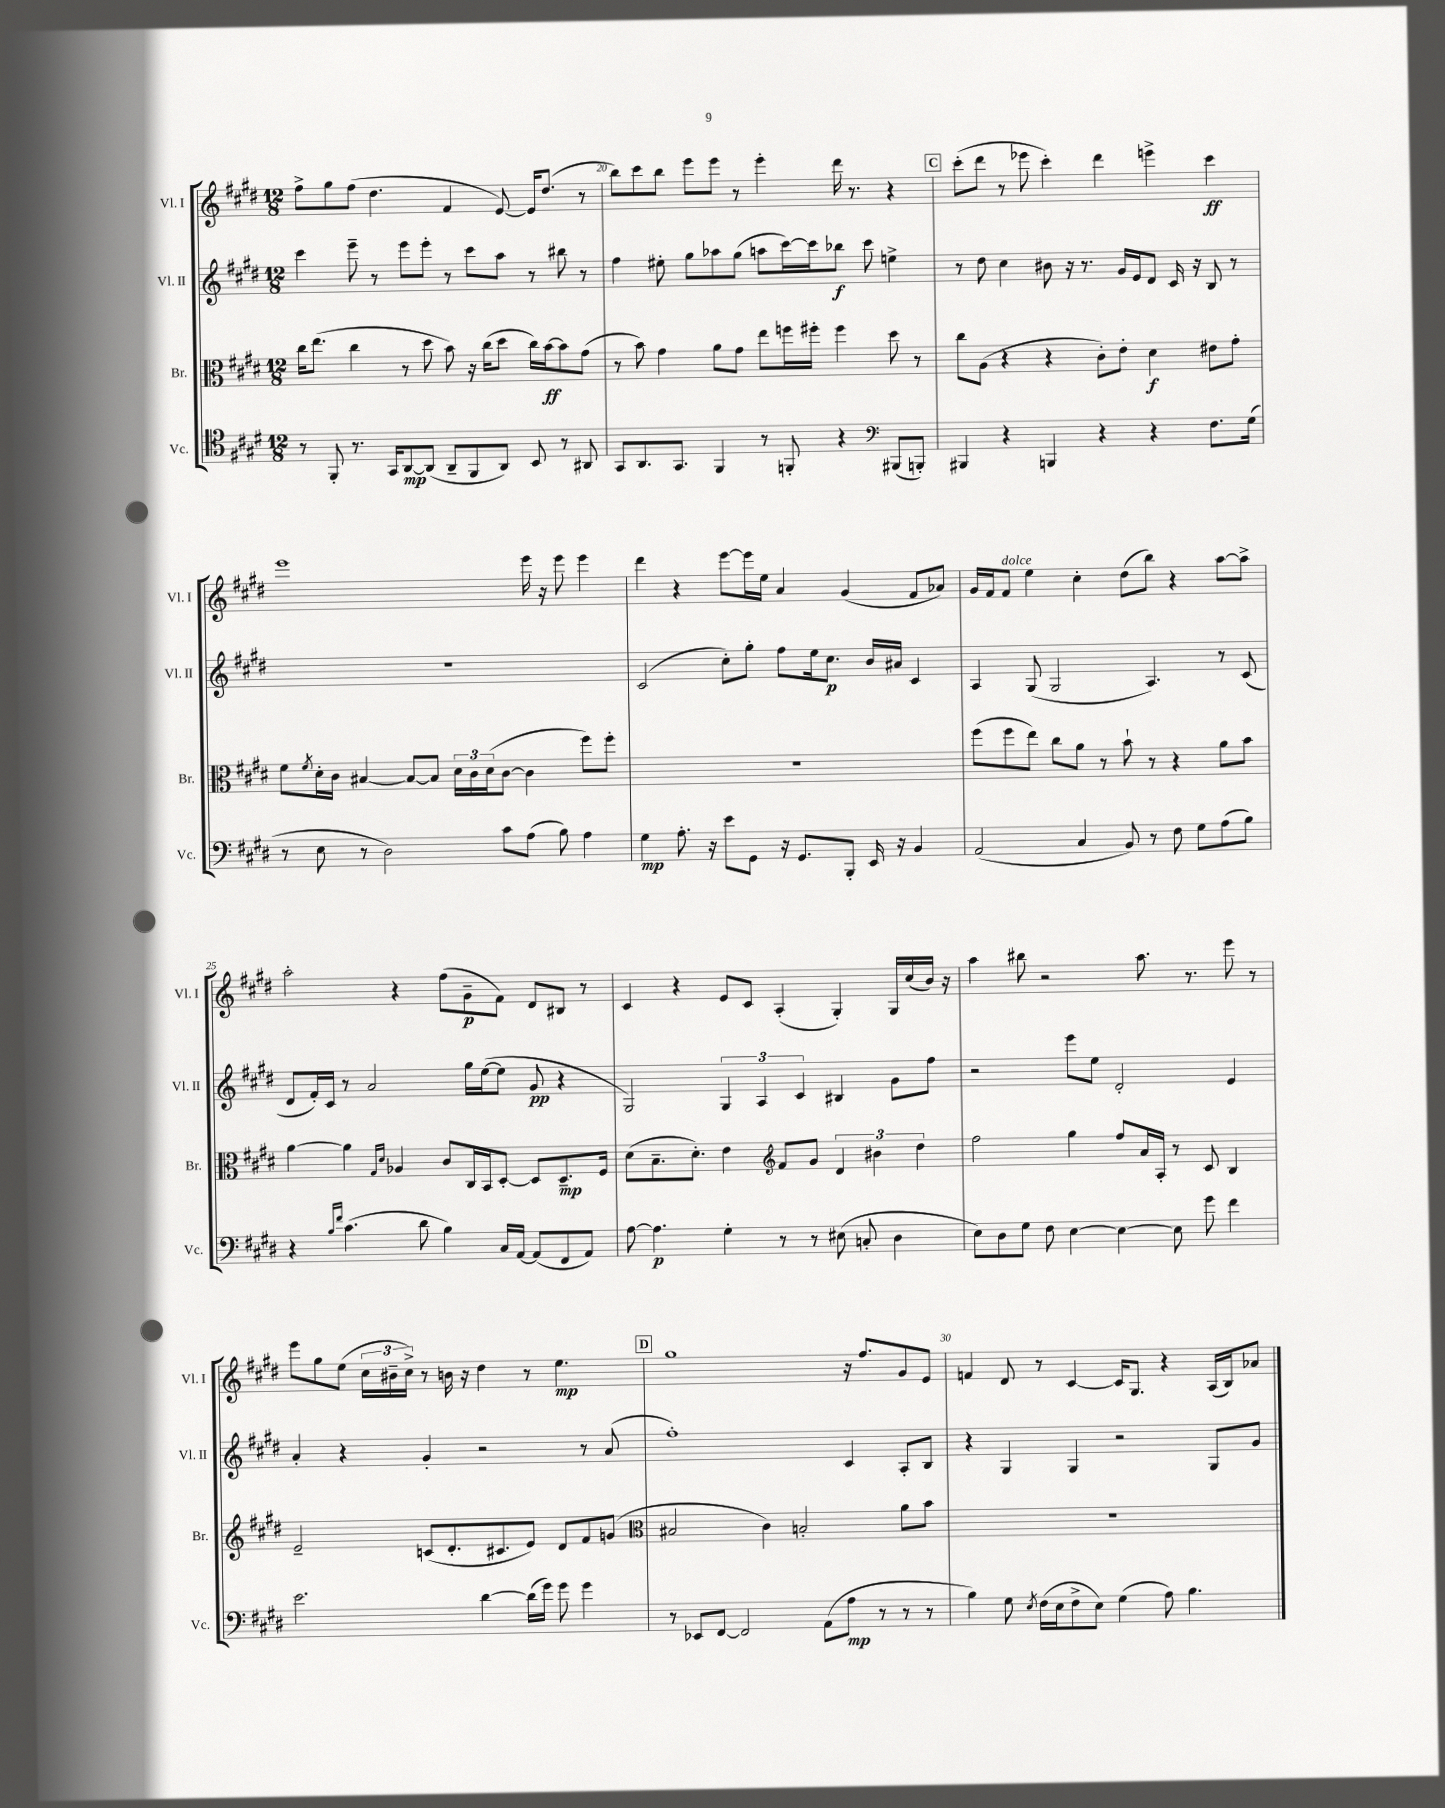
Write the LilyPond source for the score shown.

<<
\new StaffGroup <<
\new Staff = "s0" \with { instrumentName = "Vl. I" shortInstrumentName = "Vl. I" } {
    \clef treble \key e \major \numericTimeSignature \time 12/8
    fis''8-> gis''8 fis''8( dis''4. fis'4 e'8~) e'16 dis''8.( r8 |
    b''8) cis'''8 b''8 e'''8 e'''8 r8 e'''4-. dis'''16 r8. r4 |
    \mark \markup { \box "C" } cis'''8-.( dis'''8 r8 ees'''8 cis'''4-.) dis'''4 e'''4-> cis'''4\ff |
    e'''1 e'''16 r16 e'''8 e'''4 |
    dis'''4 r4 e'''8~ e'''16 e''16 a'4 gis'4( fis'8 aes'8) |
    gis'16 fis'16 fis'8^\markup { \italic "dolce" } e''4 cis''4-. dis''8( b''8) r4 a''8~ a''8-> |
    a''2-. r4 fis''8( gis'8--\p fis'8) dis'8 bis8 r8 |
    cis'4 r4 e'8 cis'8 a4-.( gis4-.) gis16 cis''16( b'16) r16 |
    a''4 bis''8 r2 a''8. r8. e'''8 r8 |
    e'''8 gis''8 e''8( \tuplet 3/2 { cis''16 bis'16-- cis''16->) } r8 b'16 r16 dis''4 r8 e''4.\mp |
    \mark \markup { \box "D" } gis''1 r16 fis''8. gis'8 e'8 |
    f'4 dis'8 r8 cis'4~ cis'16 gis8. r4 a16( b16) aes'8 \bar "|." |
}
\new Staff = "s1" \with { instrumentName = "Vl. II" shortInstrumentName = "Vl. II" } {
    \clef treble \key e \major \numericTimeSignature \time 12/8
    cis'''4 e'''8-- r8 e'''8 e'''8-. r8 cis'''8 a''8 r8 bis''8 r8 |
    fis''4 eis''8-. gis''8 aes''8 gis''8( a''8 cis'''16~) cis'''16 bes''8\f cis'''8 e''4-> |
    \mark \markup { \box "C" } r8 dis''8 cis''4 bis'8 r16 r8. gis'16 e'16 dis'8 cis'16 r16 b8 r8 |
    R1. |
    cis'2( cis''8-.) gis''8-. fis''8 e''16 cis''8.\p b'16 ais'16 cis'4 |
    a4 gis8( gis2 a4.) r8 cis'8( |
    dis'8 fis'16-.) cis'16 r8 a'2 gis''16 e''16~( e''8 gis'8\pp r4 |
    gis2) \tuplet 3/2 { gis4 a4 cis'4 } bis4 gis'8 fis''8 |
    r2 e'''8 e''8 dis'2-. e'4 |
    a'4-. r4 gis'4-. r2 r8 a'8( |
    \mark \markup { \box "D" } fis''1-.) cis'4 a8-. b8 |
    r4 gis4 gis4 r2 gis8 gis'8 \bar "|." |
}
\new Staff = "s2" \with { instrumentName = "Br." shortInstrumentName = "Br." } {
    \clef alto \key e \major \numericTimeSignature \time 12/8
    cis''16 e''8.( cis''4 r8 dis''8 b'8) r16 cis''16( dis''8 cis''16) b'16~\ff b'8 gis'8( |
    r8 b'8) gis'4 a'8 gis'8 e''8 f''16 fis''16-. fis''4 dis''8 r8 |
    \mark \markup { \box "C" } cis''8 a8( r4 r4 cis'8-.) e'8-. dis'4\f eis'8 gis'8-. |
    fis'8 \acciaccatura { fis'8 } dis'16-. cis'16 bis4~ bis8~ bis8 \tuplet 3/2 { dis'16 cis'16 dis'16( } cis'8~ cis'4 fis''8) fis''8-. |
    R1. |
    fis''8( fis''8 e''8) cis''8 a'8 r8 b'8-! r8 r4 a'8 b'8 |
    a'4~ a'4 \grace { gis16 dis'16 } aes4 cis'8 cis16 b,16 dis8~-. dis8 dis8.--\mp fis16 |
    dis'8( b8.-- dis'8.-.) e'4 \clef treble fis'8 gis'8 \tuplet 3/2 { dis'4 bis'4 dis''4 } |
    fis''2 gis''4 fis''8 a'16 a16-. r8 cis'8 b4 |
    e'2-- c'8( dis'8.-. cis'8. e'8) dis'8 fis'8 g'8( |
    \mark \markup { \box "D" } \clef alto bis2 cis'4) b2-. a'8 b'8 |
    R1. \bar "|." |
}
\new Staff = "s3" \with { instrumentName = "Vc." shortInstrumentName = "Vc." } {
    \clef tenor \key e \major \numericTimeSignature \time 12/8
    r8 fis,8-. r8. gis,16 a,8~\mp a,8( a,8-- fis,8 a,8) b,8 r8 ais,8 |
    gis,8 a,8. gis,8. fis,4 r8 f,8-. r4 \clef bass bis,,8( b,,8-.) |
    \mark \markup { \box "C" } bis,,4 r4 b,,4 r4 r4 fis8. gis16( |
    r8 e8 r8 dis2) cis'8 a8( b8) a4 |
    gis4\mp a8.-. r16 e'8 gis,8 r16 gis,8. b,,8-. e,16 r16 b,4 |
    a,2( cis4 b,8) r8 fis8 gis8 a8( b8) |
    r4 \grace { b16 fis'16 } cis'4.( dis'8 b4) cis16 a,16~ a,8( fis,8 a,8) |
    a8~ a4.\p gis4-. r8 r8 eis8( c8-. dis4 |
    e8) dis8 gis8 fis8 e4~ e4~ e8 gis'8 fis'4 |
    e'2. dis'4~ dis'16( gis'16) gis'8 gis'4 |
    \mark \markup { \box "D" } r8 ees,8 fis,8~ fis,2 a,8( a8\mp r8 r8 r8 |
    b4) gis8 \acciaccatura { e8 } fis16( e16 fis8-> e8) gis4( a8) b4. \bar "|." |
}
>>
>>
\layout { \context { \Score currentBarNumber = #19 \override BarNumber.break-visibility = ##(#f #t #t) barNumberVisibility = #(every-nth-bar-number-visible 5) } }
